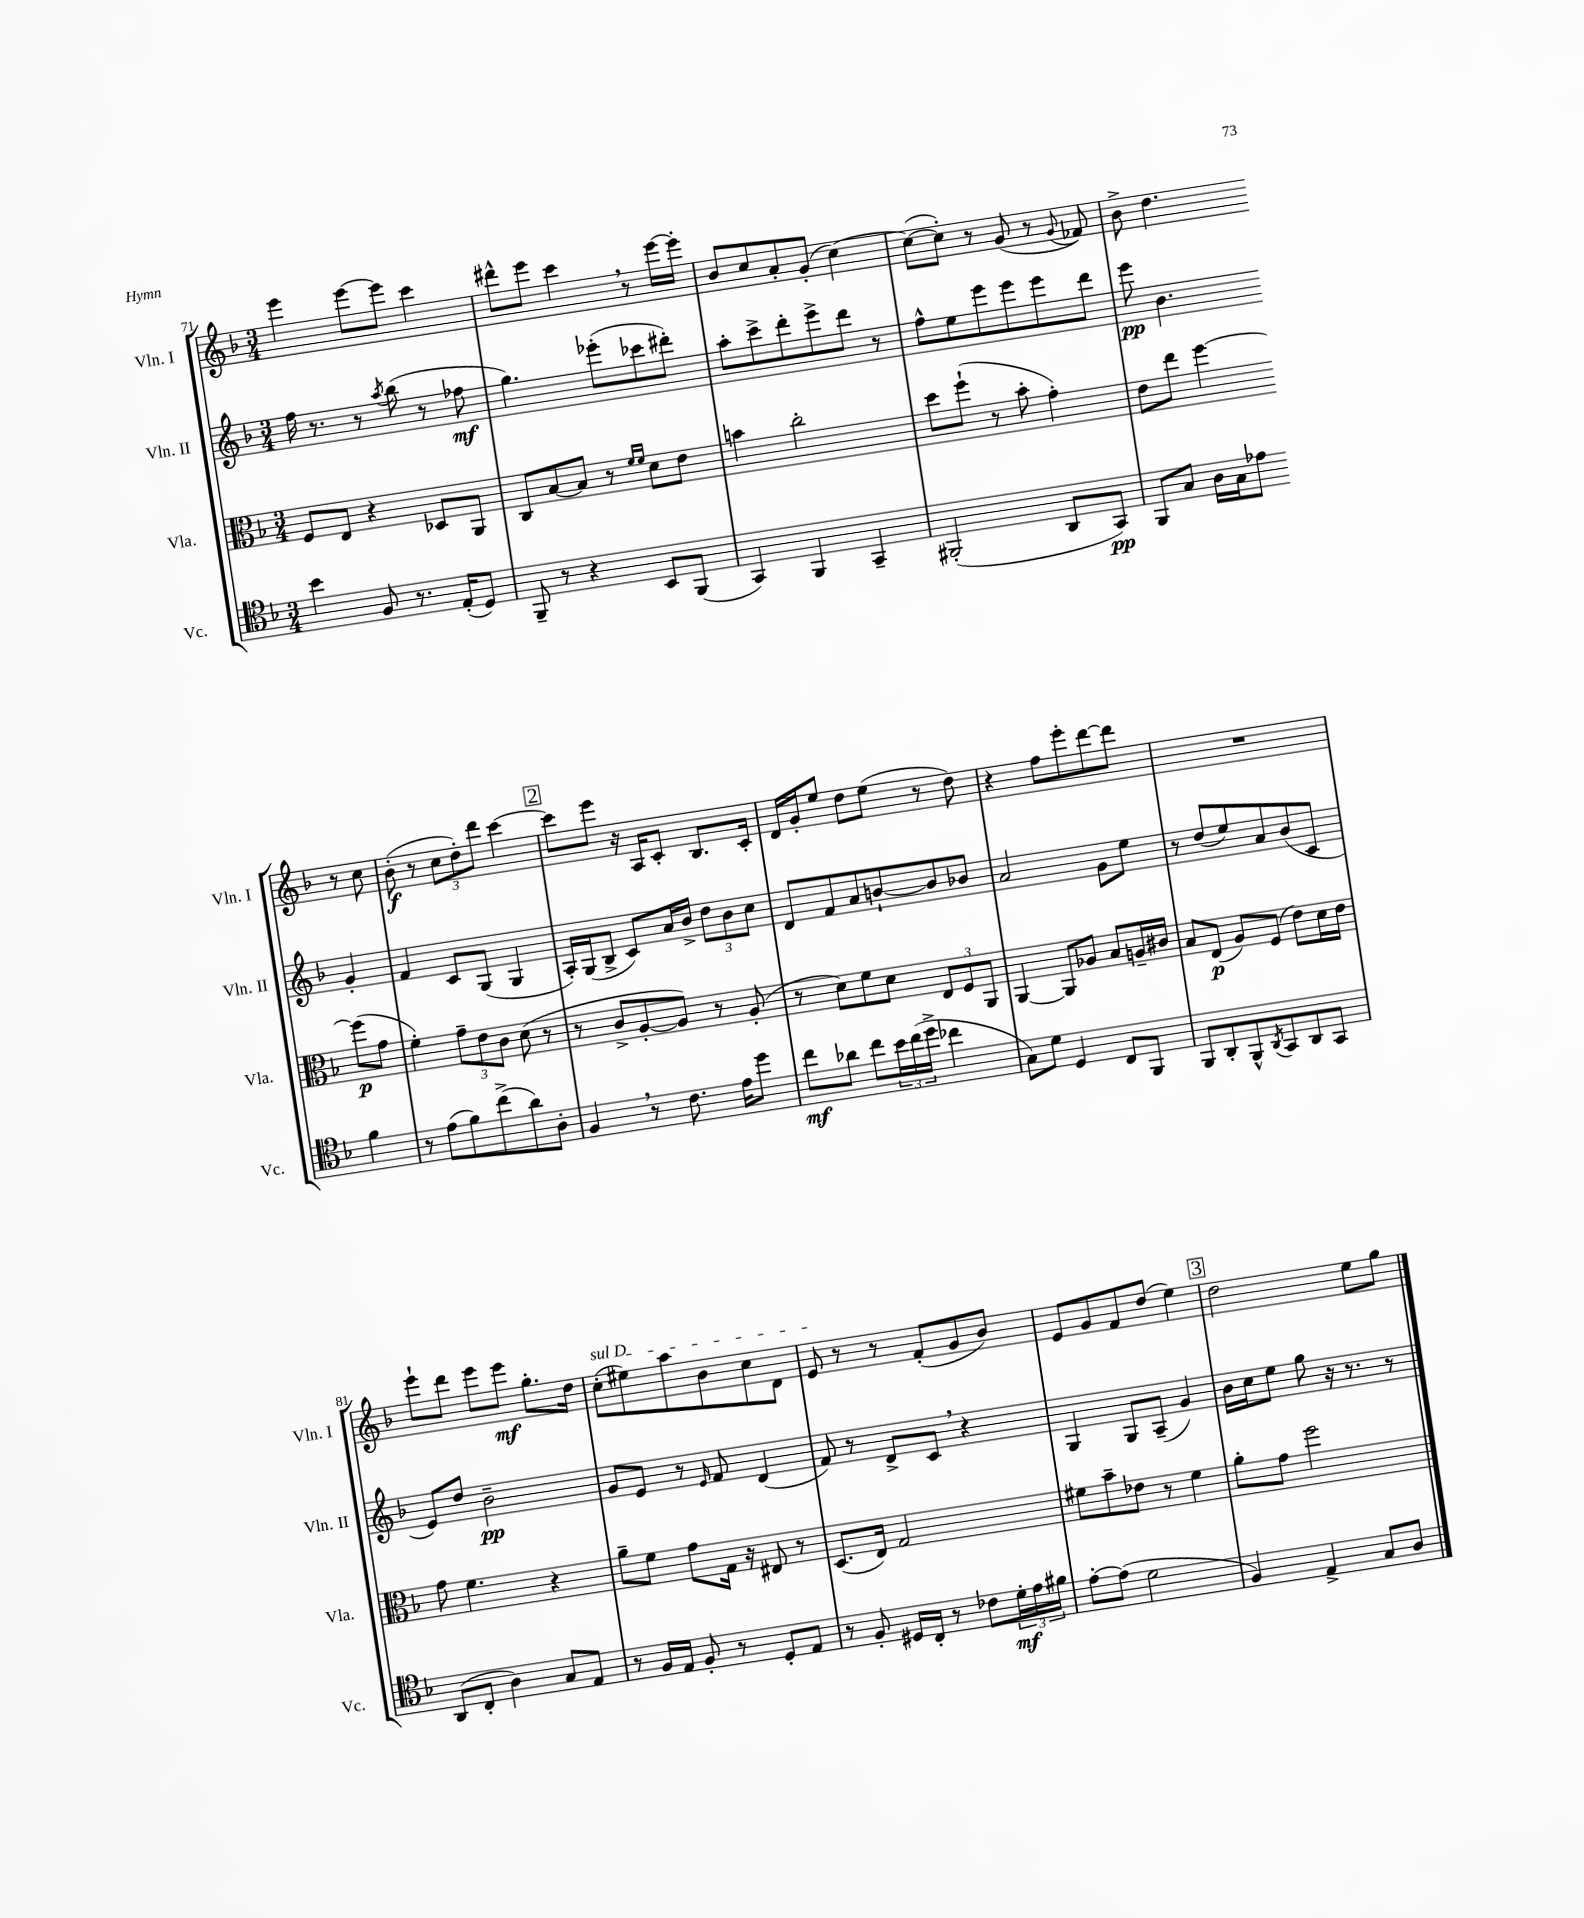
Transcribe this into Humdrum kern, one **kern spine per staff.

**kern	**dynam	**kern	**dynam	**kern	**dynam	**kern	**dynam
*part4	*part4	*part3	*part3	*part2	*part2	*part1	*part1
*staff4	*staff4	*staff3	*staff3	*staff2	*staff2	*staff1	*staff1
*I"Vc.	*	*I"Vla.	*	*I"Vln. II	*	*I"Vln. I	*
*I'Vc.	*	*I'Vla.	*	*I'Vln. II	*	*I'Vln. I	*
*clefC4	*	*clefC3	*	*clefG2	*	*clefG2	*
*k[b-]	*	*k[b-]	*	*k[b-]	*	*k[b-]	*
*M3/4	*	*M3/4	*	*M3/4	*	*M3/4	*
=71	=71	=71	=71	=71	=71	=71	=71
4b-\	.	8F/L	.	16ff\	.	4eee\	.
.	.	.	.	8.r	.	.	.
.	.	8E/J	.	.	.	.	.
8F/	.	4r	.	8r	.	[8eee\L	.
.	.	.	.	8qaa/	.	.	.
8.r	.	.	.	(8bb-\	.	8eee\J]	.
.	.	8D-X/L	.	8r	.	4ccc\	.
(16E'/KL	.	.	.	.	.	.	.
8D/J)	.	8AA/J	.	8ff-X\	mf	.	.
=72	=72	=72	=72	=72	=72	=72	=72
8FF~/	.	8C/L	.	4.gg\)	.	8ddd#X^^\L	.
8r	.	[8B-/	.	.	.	8eee\J	.
4r	.	8B-/J]	.	.	.	4ccc,\	.
.	.	8r	.	(8eee-X'\L	.	.	.
.	.	16qqf/LL	.	.	.	.	.
.	.	16qqf/JJ	.	.	.	.	.
8BB-/L	.	8d\L	.	8ccc-X\	.	8r	.
(8FF/J	.	8e\J	.	8ddd#X'\J)	.	[16eee\LL	.
.	.	.	.	.	.	16eee'\JJ]	.
=73	=73	=73	=73	=73	=73	=73	=73
4GG/)	.	4bn\	.	8aa'\L	.	8b-/L	.
.	.	.	.	8ccc^\	.	8cc/	.
4FF/	.	2cc'\	.	8ddd'\	.	8a'/	.
.	.	.	.	8eee^\	.	(8g'/J	.
4GG~/	.	.	.	8ddd\J	.	[4cc\)	.
.	.	.	.	8r	.	.	.
=74	=74	=74	=74	=74	=74	=74	=74
(2FF#X'/	.	8dd\L	.	8ff^^\L	.	(8cc\L_	.
.	.	(8ff`\J	.	8ee\	.	8cc'\J])	.
.	.	8r	.	8eee\	.	8r	.
.	.	8b-'\	.	8eee\	.	(8g/	.
8AA/L	.	4g'\)	.	8eee\	.	8r	.
.	.	.	.	.	.	8qqg/	.
8GG/J)	pp	.	.	8ddd\J	.	8f-X/)	.
=75	=75	=75	=75	=75	=75	=75	=75
8FF/L	.	8e\L	.	8eee\	pp	8b-^\	.
8G/J	.	8ee\J	.	4.b-\	.	4.dd\	.
16A\LL	.	[4ff\	.	.	.	.	.
16G\J	.	.	.	.	.	.	.
8e-X\J	.	.	.	.	.	.	.
4f\	.	(8ff\L]	p	4g'/	.	8r	.
.	.	8g\J	.	.	.	8cc\	.
!!LO:LB:g=z
=76	=76	=76	=76	=76	=76	=76	=76
8r	.	4f'\)	.	4f/	.	(8b-'\	f
(8e\L	.	.	.	.	.	8r	.
8f\)	.	12g~\L	.	8c/L	.	12cc\L	.
.	.	12e\	.	.	.	12dd'\)	.
(8cc^\	.	.	.	(8G/J	.	.	.
.	.	12c\J	.	.	.	12ddd\J	.
8a\)	.	(8d\	.	4G/	.	[4ccc\	.
8A'\J	.	8r	.	.	.	.	.
!!LO:REH:place=s1:t=2
=77	=77	=77	=77	=77	=77	=77	=77
4F,/	.	8r	.	16A'/LL)	.	8ccc\L]	.
.	.	.	.	(16G/J	.	.	.
.	.	8c^/L	.	8B-^/J	.	8eee\J	.
8r	.	[8A'/	.	8c/L)	.	16r	.
.	.	.	.	.	.	16A/KL	.
8.c\	.	8A/J])	.	16a/L	.	8c'/J	.
.	.	.	.	16b-^/JJ	.	.	.
.	.	8r	.	12dd\L	.	8.B-/L	.
16e\KL	.	.	.	.	.	.	.
.	.	.	.	12b-\	.	.	.
8dd\J	.	(8A'/	.	.	.	.	.
.	.	.	.	12cc\J	.	.	.
.	.	.	.	.	.	16c'/Jk	.
=78	=78	=78	=78	=78	=78	=78	=78
8cc\L	mf	8r	.	8d/L	.	16d/LL	.
.	.	.	.	.	.	16g'/J	.
8a-X\J	.	8d\L)	.	8f/	.	8ee/J	.
8cc\L	.	8f\	.	8a/	.	8dd\L	.
24b-\L	.	8d\J	.	[8bn`/	.	(8ee\J	.
(24cc\	.	.	.	.	.	.	.
24dd^\JJ	.	.	.	.	.	.	.
4cc-X\	.	12E/L	.	8b/]	.	8r	.
.	.	12F/	.	.	.	.	.
.	.	.	.	8b-X/J	.	8dd\)	.
.	.	12AA/J	.	.	.	.	.
=79	=79	=79	=79	=79	=79	=79	=79
8G\L)	.	[4AA/	.	2a/	.	4r	.
8d\J	.	.	.	.	.	.	.
4D/	.	8AA/L]	.	.	.	8ff\L	.
.	.	8A-X/J	.	.	.	8eee'\	.
8C/L	.	8B-/L	.	8g\L	.	[8ddd\	.
8FF/J	.	16An~/L	.	8ee\J	.	8ddd\J]	.
.	.	16c#X/JJ	.	.	.	.	.
=80	=80	=80	=80	=80	=80	=80	=80
8FF/L	.	8B-/L	.	8r	.	2.r	.
8AA'/	.	(8E/J	p	(8dd/L	.	.	.
8FF^^/	.	8A/L)	.	8ee/)	.	.	.
8qAA/	.	.	.	.	.	.	.
8GG/	.	(8F/J	.	8a/	.	.	.
8AA/	.	8e\L)	.	(8b-/	.	.	.
8GG/J	.	16d\L	.	8c/J	.	.	.
.	.	16e\JJ	.	.	.	.	.
!!LO:LB:g=z
=81	=81	=81	=81	=81	=81	=81	=81
(8AA/L	.	8g\	.	8e/L)	.	8eee`\L	.
8C'/J	.	4.f\	.	8dd/J	.	8ddd\J	.
4A\)	.	.	.	2b-~\	pp	8eee\L	.
.	.	.	.	.	.	8eee\J	mf
8G/L	.	4r	.	.	.	8.gg'\L	.
8E/J	.	.	.	.	.	.	.
.	.	.	.	.	.	16dd\Jk	.
=82	=82	=82	=82	=82	=82	=82	=82
!	!	!	!	!	!	!LO:TX:a:i:t=sul D	!
8r	.	8a~\L	.	8g/L	.	(8cc'\L	.
16F/LL	.	8f\J	.	8e/J	.	8ee#X\)	.
16E/JJ	.	.	.	.	.	.	.
8F'/	.	8g\L	.	8r	.	8aa\	.
.	.	.	.	16qqe/	.	.	.
8r	.	16G\Jk	.	8f/	.	8b-\	.
.	.	16r	.	.	.	.	.
8D'/L	.	8E#X/	.	(4d/	.	8cc\	.
8E/J	.	8r	.	.	.	8d\J	.
=83	=83	=83	=83	=83	=83	=83	=83
8r	.	(8.D/L	.	8f/)	.	8e/	.
8F'/	.	.	.	8r	.	8r	.
.	.	16E/Jk)	.	.	.	.	.
16D#X/LL	.	2G/	.	8d^/L	.	8r	.
16C'/JJ	.	.	.	.	.	.	.
8r	.	.	.	8c,/J	.	(8f'/L	.
8c-X\L	.	.	.	4r	.	8g/	.
24d'\L	mf	.	.	.	.	8b-/J)	.
24e\	.	.	.	.	.	.	.
24f#X\JJ	.	.	.	.	.	.	.
=84	=84	=84	=84	=84	=84	=84	=84
[8e'\L	.	8f#X\L	.	4G/	.	8e/L	.
(8e\J]	.	8b-~\	.	.	.	8g/	.
2d\	.	8e-X\J	.	8G/L	.	8f/	.
.	.	8r	.	(8A~/J	.	(8dd/J	.
.	.	4f#\	.	4g/)	.	4ee\)	.
!!LO:REH:place=s1:t=3
=85	=85	=85	=85	=85	=85	=85	=85
4F/)	.	8a'\L	.	16b-\LL	.	2dd\	.
.	.	.	.	16cc\J	.	.	.
.	.	8g\J	.	8ee\J	.	.	.
4E^/	.	2ff\	.	8gg\	.	.	.
.	.	.	.	16r	.	.	.
.	.	.	.	8.r	.	.	.
8G/L	.	.	.	.	.	8ee\L	.
8A/J	.	.	.	8r	.	8gg\J	.
==	==	==	==	==	==	==	==
*-	*-	*-	*-	*-	*-	*-	*-
